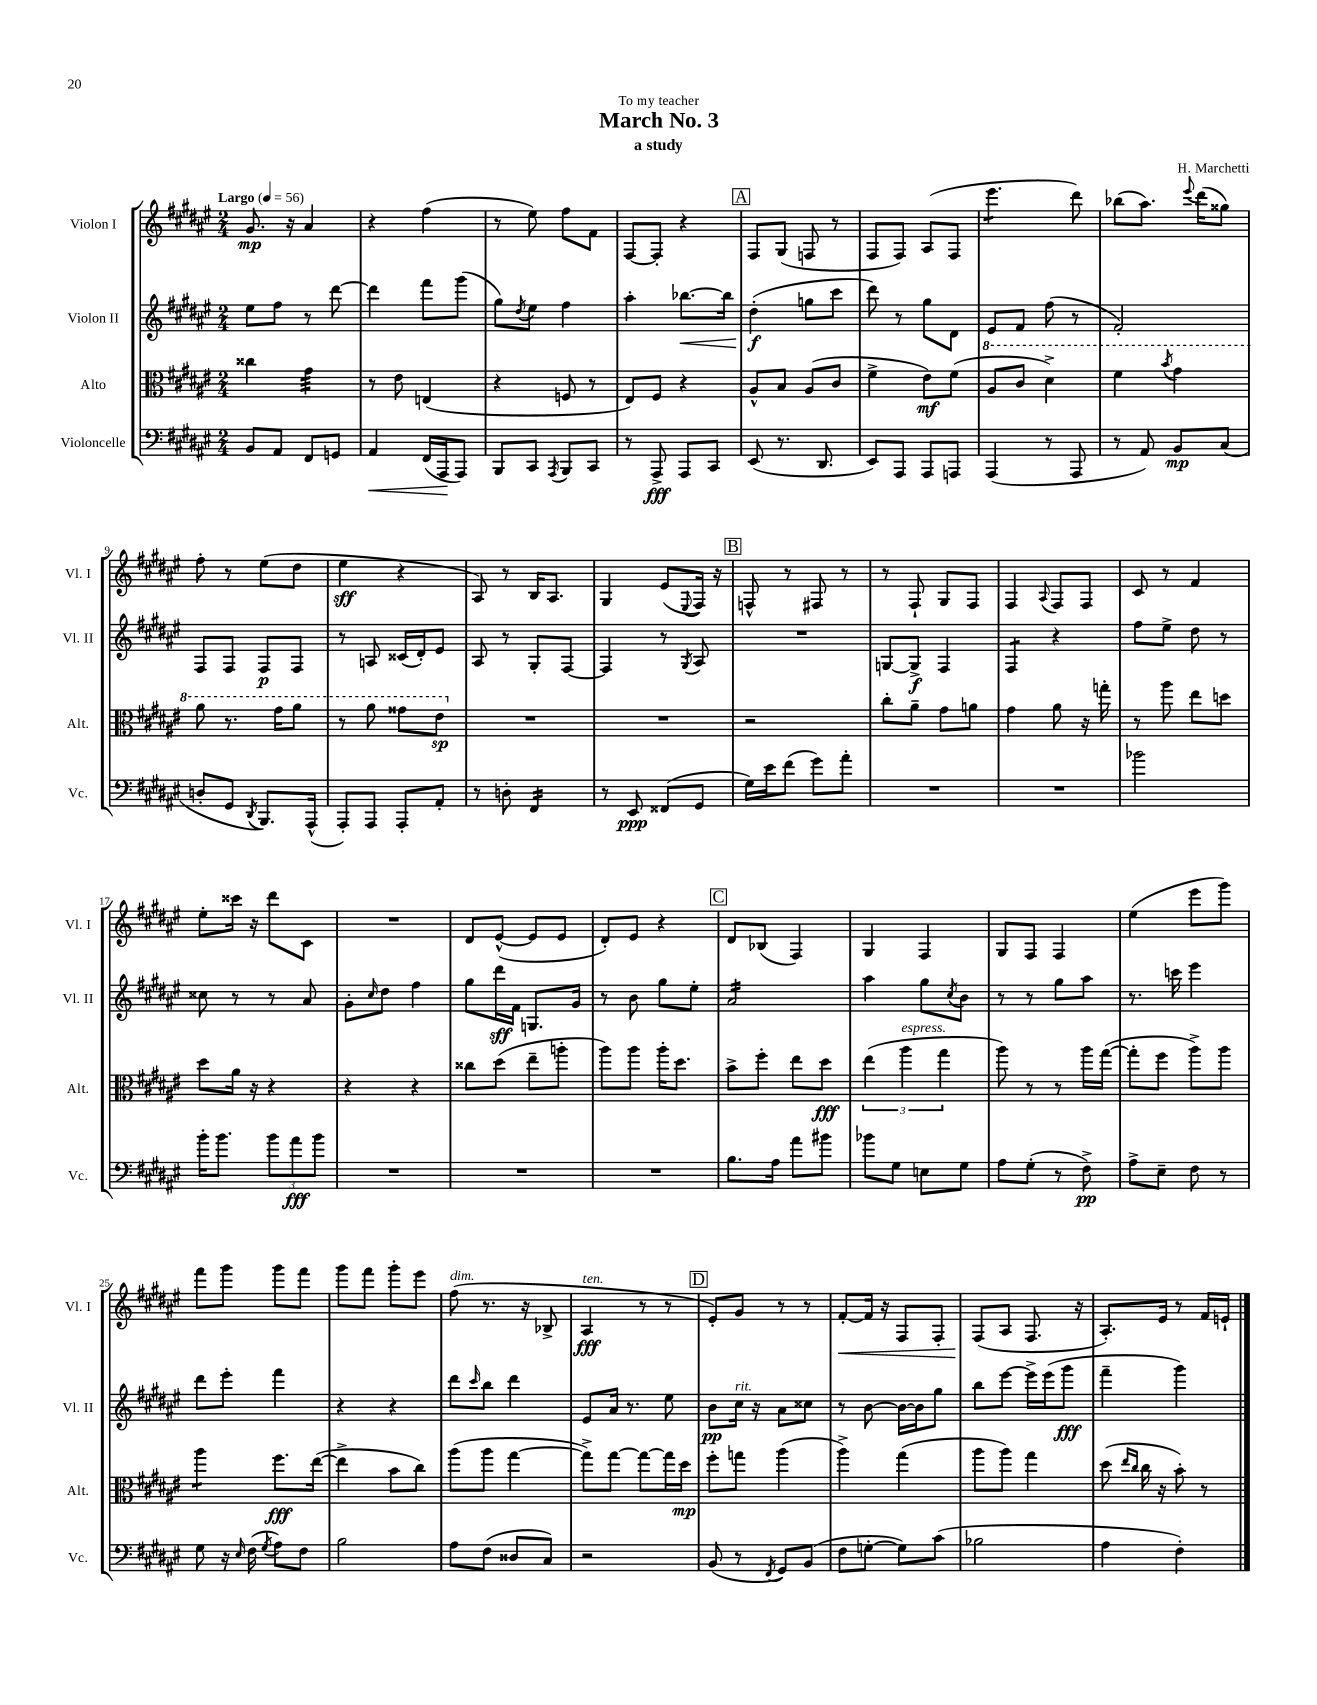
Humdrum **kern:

**kern	**kern	**kern	**kern
*staff4	*staff3	*staff2	*staff1
*clefF4	*clefC3	*clefG2	*clefG2
*k[f#c#g#d#a#e#]	*k[f#c#g#d#a#e#]	*k[f#c#g#d#a#e#]	*k[f#c#g#d#a#e#]
*M2/4	*M2/4	*M2/4	*M2/4
*MM56	*MM56	*MM56	*MM56
8BB/L	4cc##\	8ee#\L	8.g#/
8AA#/J	.	8ff#\J	.
.	.	.	16r
8FF#/L	4g#\	8r	4a#/
8GG/J	.	[8ddd#\	.
=	=	=	=
4AA#/	8r	4ddd#\]	4r
.	8e#\	.	.
(16FF#/LL	(4E/	8fff#\L	(4ff#\
16AAA#/J	.	.	.
8AAA#/J)	.	(8ggg#\J	.
=	=	=	=
8BBB/L	4r	8gg#\L)	8r
.	.	8qdd#/	.
8CC#/J	.	8ee#\J	8ee#\)
8qAAA#/	.	.	.
8BBB/L	8F/	4ff#\	8ff#\L
8CC#/J	8r	.	8f#\J
=	=	=	=
8r	8E#/L)	4aa#'\	[8F#/L
8AAA#^/	8F#/J	.	8F#'/]J
8AAA#/L	4r	[8.bb-\L	4r
8CC#/J	.	.	.
.	.	16bb-\]Jk	.
=	=	=	=
(8EE#/	8A#^^/L	(4dd#'\	8F#/L
8.r	8B/J	.	(8G#/J
.	(8A#/L	8gg\L	8F/
8.DD#/	.	.	.
.	8c#/J	8ccc#\J	8r
=	=	=	=
8EE#/L)	4f#^\	8ddd#\)	8F#/L
8AAA#/J	.	8r	8F#/J)
8AAA#/L	8e#\L)	8gg#\L	(8A#/L
8AAA/J	(8f#\J	8d#\J	8F#/J
=	=	=	=
(4AAA#/	8a#/L	8e#/L	4.eee#\
.	8cc#/J	8f#/J	.
8r	4dd#^\)	(8ff#\	.
8AAA#/	.	8r	8ddd#\)
=	=	=	=
8r	4ff#\	2f#'/)	(8bb-\L
8AA#/)	.	.	8.aa#\J)
.	8qbb/	.	.
8BB/L	4gg#\	.	.
.	.	.	8qqeee#/
.	.	.	(16ddd#\LK
(8C#/J	.	.	8gg##\J)
=	=	=	=
8D'/L	8aa#\	8F#/L	8ff#'\
8GG#/J	8.r	8F#/J	8r
8qDD#/	.	.	.
8.BBB/L)	.	8F#/L	(8ee#\L
.	16gg#\LK	.	.
.	8aa#\J	8F#/J	8dd#\J
(16AAA#^^/Jk	.	.	.
=	=	=	=
8AAA#'/L)	8r	8r	4ee#\
8AAA#/J	8aa#\	8A/	.
8AAA#'/L	8gg##\L	(16c##/LL	4r
.	.	16d#'/J)	.
8AA#'/J	8ee#\J	8e#/J	.
=	=	=	=
8r	2r	8A#/	8A#/)
8D'\	.	8r	8r
4FF#/	.	8G#'/L	16B/LK
.	.	.	8.A#/J
.	.	[8F#/J	.
=	=	=	=
8r	2r	4F#/]	4G#/
8EE#/	.	.	.
(8FF##/L	.	8r	(8e#/L
.	.	8qG#/	8qqE#/
8GG#/J	.	8A#/	16F#/Jk)
.	.	.	16r
=	=	=	=
16G#\LL)	2r	2r	8F^^/
16e#\J	.	.	.
(8f#\J	.	.	8r
8g#\L)	.	.	8F#/
8a#'\J	.	.	8r
=	=	=	=
2r	8cc#'\L	[8G/L	8r
.	8a#~\J	8G^/]J	8F#`/
.	8g#\L	4F#/	8G#/L
.	8a\J	.	8F#/J
=	=	=	=
2r	4g#\	4F#/	4F#/
.	.	.	8qqA#/
.	8a#\	4r	8F#/L
.	16r	.	8F#/J
.	16gg'\	.	.
=	=	=	=
2b-\	8r	8ff#\L	8c#/
.	8aa#\	8ee#^\J	8r
.	8ee#\L	8dd#\	4f#/
.	8dd\J	8r	.
=	=	=	=
16b'\LK	8dd#\L	8cc##\	8ee#'\L
8.b\J	.	.	.
.	16a#\Jk	8r	16ccc##\Jk
.	16r	.	16r
12b\L	4r	8r	8ddd#\L
12a#\	.	.	.
.	.	8a#/	8c#\J
12b\J	.	.	.
=	=	=	=
2r	4r	8g#'\L	2r
.	.	16qqcc#/	.
.	.	8dd#\J	.
.	4r	4ff#\	.
=	=	=	=
2r	8cc##\L	8gg#\L	8d#/L
.	(8dd#\J	16ddd#\L	([8e#^^/J
.	.	16f#\JJ	.
.	8ee#~\L	8.G/L	8e#/]L
.	8aa'\J	.	8e#/J
.	.	16g#/Jk	.
=	=	=	=
2r	8aa#\L)	8r	8d#'/L)
.	8aa#\J	8b\	8e#/J
.	16aa#'\LK	8gg#\L	4r
.	8.dd#\J	.	.
.	.	8ee#'\J	.
=	=	=	=
8.B\L	8b^\L	2a#/	8d#/L
.	8ff#'\J	.	(8B-/J
16A#\Jk	.	.	.
8a#\L	8ee#\L	.	4F#/)
8b#\J	8dd#\J	.	.
=	=	=	=
8b-\L	(6ee#\	4aa#\	4G#/
8G#\J	.	.	.
.	6aa#\	.	.
8E\L	.	8gg#\L	4F#/
.	6gg#\	.	.
.	.	8qcc#/	.
8G#\J	.	8b\J	.
=	=	=	=
8A#\L	8aa#\)	8r	8G#/L
(8G#'\J	8r	8r	8F#/J
8r	8r	8gg#\L	4F#/
8F#^\)	16aa#\LL	8aa#\J	.
.	([16gg#\JJ	.	.
=	=	=	=
8A#^\L	8gg#'\]L	8.r	(4ee#\
8E#~\J	8ff#\J	.	.
.	.	16ccc\	.
8F#\	8aa#^\L)	4eee#\	8eee#\L
8r	8aa#\J	.	8ggg#\J)
=	=	=	=
8G#\	4aa#\	8ddd#\L	8fff#\L
16r	.	8eee#'\J	8ggg#\J
16qqE#/	.	.	.
(16F#\	.	.	.
8qG#/	.	.	.
8A#\L)	8.ff#\L	4fff#\	8ggg#\L
8F#\J	.	.	8fff#\J
.	([16ee#\Jk	.	.
=	=	=	=
2B\	4ee#^\]	4r	8ggg#\L
.	.	.	8fff#\J
.	8b\L	4r	8ggg#'\L
.	8cc#\J)	.	8eee#\J
=	=	=	=
8A#\L	(8aa#\L	8ddd#\L	(8ff#\
.	.	16qqccc#/	.
(8F#\J	8aa#\J	8bb\J	8.r
8D##/L	[4gg#\	4ddd#\	.
.	.	.	16r
8C#/J)	.	.	8B-^/
=	=	=	=
2r	8gg#^\]L)	8e#/L	4A#/
.	[8gg#\J	16a#/Jk	.
.	.	8.r	.
.	8gg#\_L	.	8r
.	16gg#\]L	8ee#\	8r
.	16dd#\JJ	.	.
=	=	=	=
(8BB/	8ff#'\L	8b\L	8e#'/L)
8r	8gg\J	16cc#\Jk	8g#/J
.	.	16r	.
8qFF#/	.	.	.
8GG#/L)	(4aa#\	8a#\L	8r
(8BB/J	.	8cc##\J	8r
=	=	=	=
8F#\L	4aa#^\)	8r	[8f#'/L
[8G'\J	.	[8b\	16f#/]Jk
.	.	.	16r
8G\]L)	(4gg#\	16b\_LL	8F#/L
.	.	16b\]J	.
(8c#\J	.	8gg#\J	8F#'/J
=	=	=	=
2B-\	8aa#\L	8bb\L	(8F#/L
.	8aa#\J)	[8eee#\J	8A#/J
.	4gg#\	16eee#^\]LL	8.F#/
.	.	(16eee#\J	.
.	.	8ggg#\J	.
.	.	.	16r
=	=	=	=
4A#\	(8dd#\	4fff#~\	8.A#'/L)
.	16qqee#/LL	.	.
.	16qqcc#/JJ	.	.
.	16cc#\	.	.
.	16r	.	16e#/Jk
4F#'\)	8b'\)	4ggg#\)	8r
.	8r	.	16f#/LL
.	.	.	16e`/JJ
==	==	==	==
*-	*-	*-	*-
